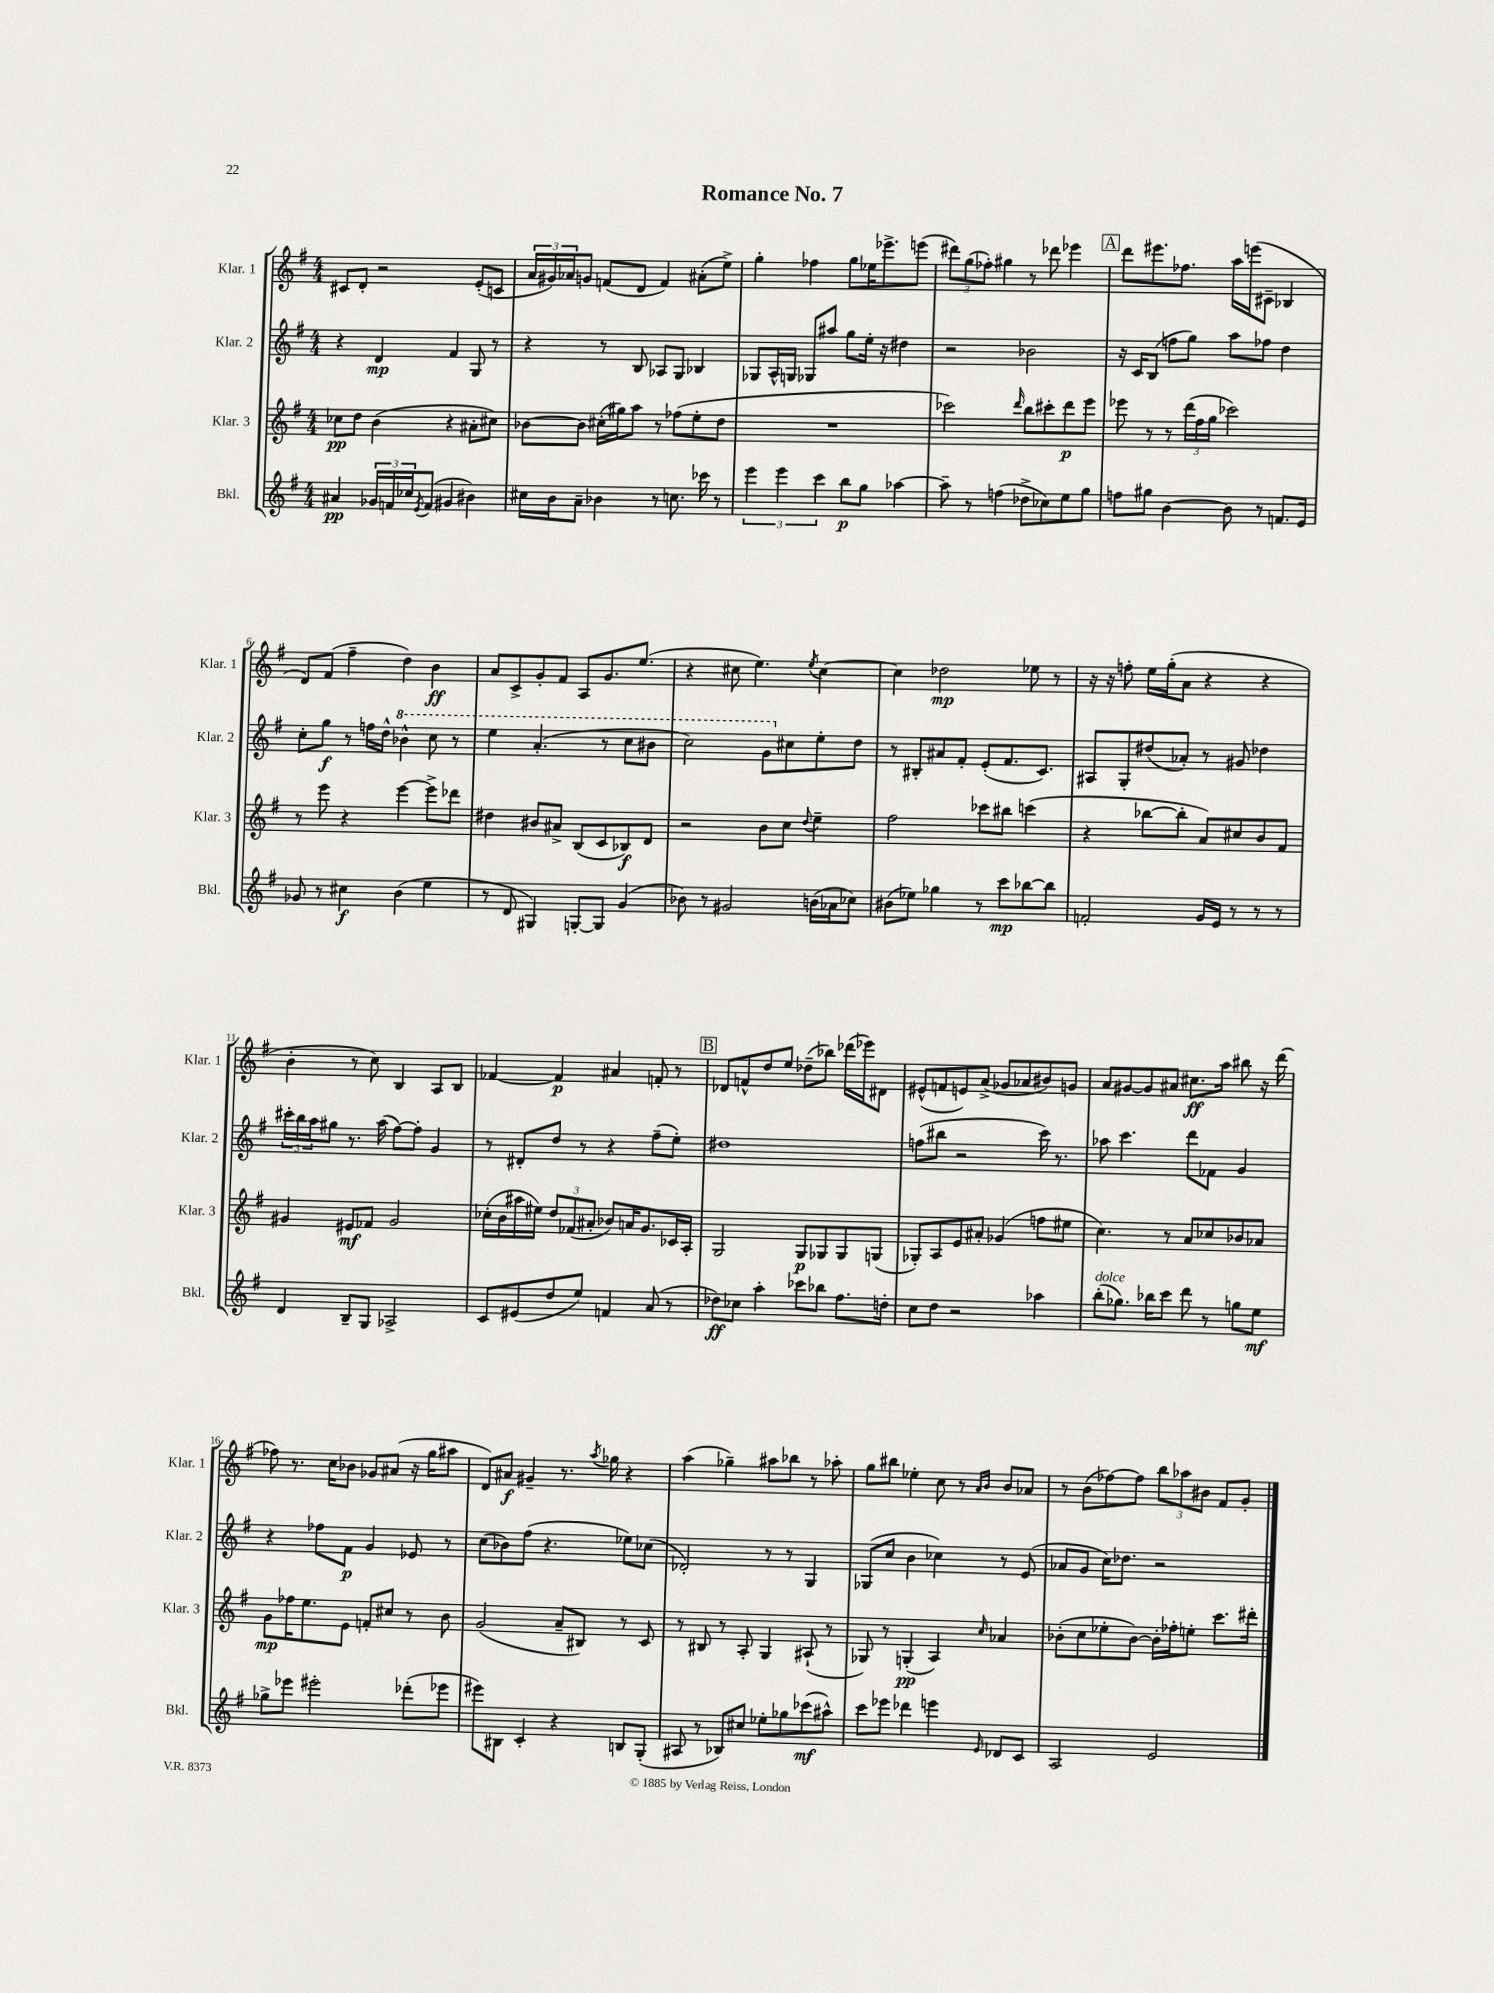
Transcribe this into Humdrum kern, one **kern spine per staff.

**kern	**kern	**kern	**kern
*staff4	*staff3	*staff2	*staff1
*clefG2	*clefG2	*clefG2	*clefG2
*k[f#]	*k[f#]	*k[f#]	*k[f#]
*M4/4	*M4/4	*M4/4	*M4/4
4a#	8cc-	4r	8c#
.	8dd	.	8d'
24g-	(4b	4d	2r
24f	.	.	.
24cc-	.	.	.
8qe	.	.	.
(8f	.	.	.
4g#	4r	4f#	.
4b#)	8a#'	8G	(8e'
.	8cc#)	8r	8c
=	=	=	=
16cc#	[8b-	4r	24a
.	.	.	24g#)
16b	.	.	.
.	.	.	24a-
8a~	8b-]	.	8g
4b-	(16cc#'	8r	(8f
.	16gg#)	.	.
.	8aa	8B	8d
8r	8r	8A-	4f)
8.cc	(8ff-	8G	.
.	8ee'	4B-	(8a#'
16ccc-	.	.	.
8r	8dd	.	8ee^)
=	=	=	=
6eee	1r	8G-	4gg'
.	.	16A^^	.
6eee	.	.	.
.	.	16G	.
.	.	8G-	4ff-
6ccc	.	.	.
.	.	8aa#	.
8bb	.	8gg	8gg
8gg	.	16ee'	16ee-
.	.	16r	8.eee-^
[4aa-	.	4dd#	.
.	.	.	(8eee
=	=	=	=
8aa-~]	2ccc-)	2r	12ddd#)
.	.	.	(12gg
8r	.	.	.
.	.	.	12ff-')
(4ff	.	.	4gg#
.	16qqddd	.	.
8dd-^	8bb	2b-	8r
8cc-)	8ccc#'	.	8ddd-
8ee	8ddd	.	4eee-
8gg	8eee	.	.
=	=	=	=
8ff	8eee-	16r	8ddd
.	.	16c	.
8gg#	8r	(8B	8.eee#
[4b	8r	8ff	.
.	.	.	8.ff-
.	(24ddd	8gg)	.
.	24ff#	.	.
.	24gg	.	.
8b]	2ccc-)	8aa	16aa
.	.	.	(16eee
8r	.	8ff-	8c#~
8.f	.	4dd	4B-
16e	.	.	.
=	=	=	=
8g-	8r	8cc'	8d)
8r	8eee	8gg	(8f#
4cc#	4r	8r	4ff#~
.	.	16ff	.
.	.	16dd^^	.
(4b	[4eee	4bb-^^	4dd)
4ee	8eee^]	8ccc	4b
.	8ddd-	8r	.
=	=	=	=
8r	4dd#	4eee	8a
8d	.	.	8c^
4G#)	8b#	(4.aa'	8g'
.	8a#^	.	8f#
[8G'	(8B	.	8A
8G]	8c	8r	8.g
(4g	8B-)	8ccc	.
.	.	.	(8.ee
.	8d	8bb#	.
=	=	=	=
8b-)	2r	2ccc)	4r
8r	.	.	.
2g#	.	.	8cc#
.	.	.	4.ee)
.	8b	8gg	.
.	8cc	8cc#	.
.	8qqdd	.	8qee
(16b	4ee~	8ee'	[4cc#
16a-	.	.	.
8cc-)	.	8dd	.
=	=	=	=
(8b#	2ff#	8r	4cc#]
8ee-)	.	8B#'	.
4gg-	.	8a#	2dd-
.	.	8f#'	.
8r	8ccc-	(8e'	.
8ccc	8bb#	8.f#	.
[8bb-	(4ccc	.	8ee-
.	.	8.c)	.
8bb-]	.	.	8r
=	=	=	=
2f'	4r	8A#	16r
.	.	.	16r
.	.	8G'	8ff'
.	[8bb-	(8dd#	16ee
.	.	.	(16gg'
.	8bb-']	8a-')	8a
16g	8a)	8r	4r
16e	.	.	.
8r	8cc#	8g#	.
8r	8b	4dd-	4r
8r	8f#	.	.
=	=	=	=
4d	4g#	24ccc#'	4b'
.	.	24bb	.
.	.	24aa	.
.	.	8gg#	.
8B~	8e#	8.r	8r
8G	8f-	.	8cc)
.	.	(16aa	.
2A-^	2g#	[8ff#)	4B
.	.	8ff#']	.
.	.	4g	8A
.	.	.	8B
=	=	=	=
8c	(16cc-'	8r	[4f-
.	16b	.	.
(8e#	16aa#	8d#'	.
.	16ee#)	.	.
8dd	12dd	8dd	4f-]
.	(12f-	.	.
8ee)	.	8r	.
.	12a#'	.	.
4f	8b-)	4r	4a#
.	16a	.	.
.	8.g	.	.
(8a	.	(8ff#~	8f'
8r	16c-	8ee')	8r
.	16A'	.	.
=	=	=	=
8dd-)	2G	1dd#	8d-
8cc-	.	.	8f^^
4aa'	.	.	8dd
.	.	.	8ee
8ccc-	8G	.	(8dd-~
8bb-	8G-	.	8bb-)
8.ff#	8G-	.	(16ddd-
.	.	.	16eee-)
.	(8G	.	8d#
16dd'	.	.	.
=	=	=	=
8cc	8G-')	(8ff	(8e#^^
8dd	8A	8bb#	8f
2r	8e	2r	8e)
.	8a#'	.	(8a^
.	(4g-	.	8g-
.	.	.	8a-
4aa-	8ff	16ccc)	8b#)
.	.	8.r	.
.	8ee#	.	8g
=	=	=	=
(8bb'	4.cc)	8aa-	8a
8.gg-)	.	4.ccc	[8g#
.	.	.	8g#]
16bb-	.	.	.
8ccc	8r	.	8a#
8ddd	8a	8ddd	8.cc#
8r	8cc-	8f-	.
.	.	.	16aa
8gg	8b-	4g	8bb#
8ee	8a-	.	16r
.	.	.	(16ddd
=	=	=	=
8gg-^	8g	4r	8ff-)
8eee-	16ff-	.	8.r
.	8.ee	.	.
2eee#'	.	8ff-	.
.	.	.	16cc
.	8e	8f#	8b-
.	8f'	4g	8g-
.	8cc#	.	(8a#
(8ddd-'	8r	8e-	16r
.	.	.	16gg
8eee-	8b	8r	8aa#
=	=	=	=
8eee#)	(2g	(8cc	8d)
8B#	.	8b-)	8a#
4c'	.	(8ff#	4g#~
.	.	4.r	.
4r	8a~	.	8.r
.	8B#)	.	.
.	.	.	8qaa
.	.	.	16gg-
8B	8r	8ee-)	4r
(8G'	8c	(8cc-	.
=	=	=	=
8A#	8r	2d-')	(4aa
8r	8B#	.	.
8B-)	8r	.	4gg-~)
8cc#	8A'	.	.
8ee-'	4G	8r	8aa#
8gg-	.	8r	8bb-
(8ccc-	(8A#`	4G	8r
8aa#^^)	8r	.	8aa-'
=	=	=	=
8ccc	8G-)	(8G-	8gg
8eee-	8r	8cc	8bb#
4ddd-	(4G'	4b	4ee-'
4eee	4A)	4cc-)	8cc
.	.	.	8r
.	.	.	16qqa
16qqe	16qqcc	.	16qqb
8d-	4a-	8r	8b
8c	.	(8e	8a-
=	=	=	=
2A	(8b-'	8a-	8r
.	8cc	8g	(8b
.	8ee-'	16cc)	[8ff-)
.	.	8.dd-	.
.	[8b-)	.	8ff-]
2e	16b-']	2r	12bb
.	16ff-'	.	.
.	.	.	12aa-
.	8ee'	.	.
.	.	.	12b#
.	8.ccc	.	8f#
.	.	.	8g'
.	16ddd#'	.	.
==	==	==	==
*-	*-	*-	*-
